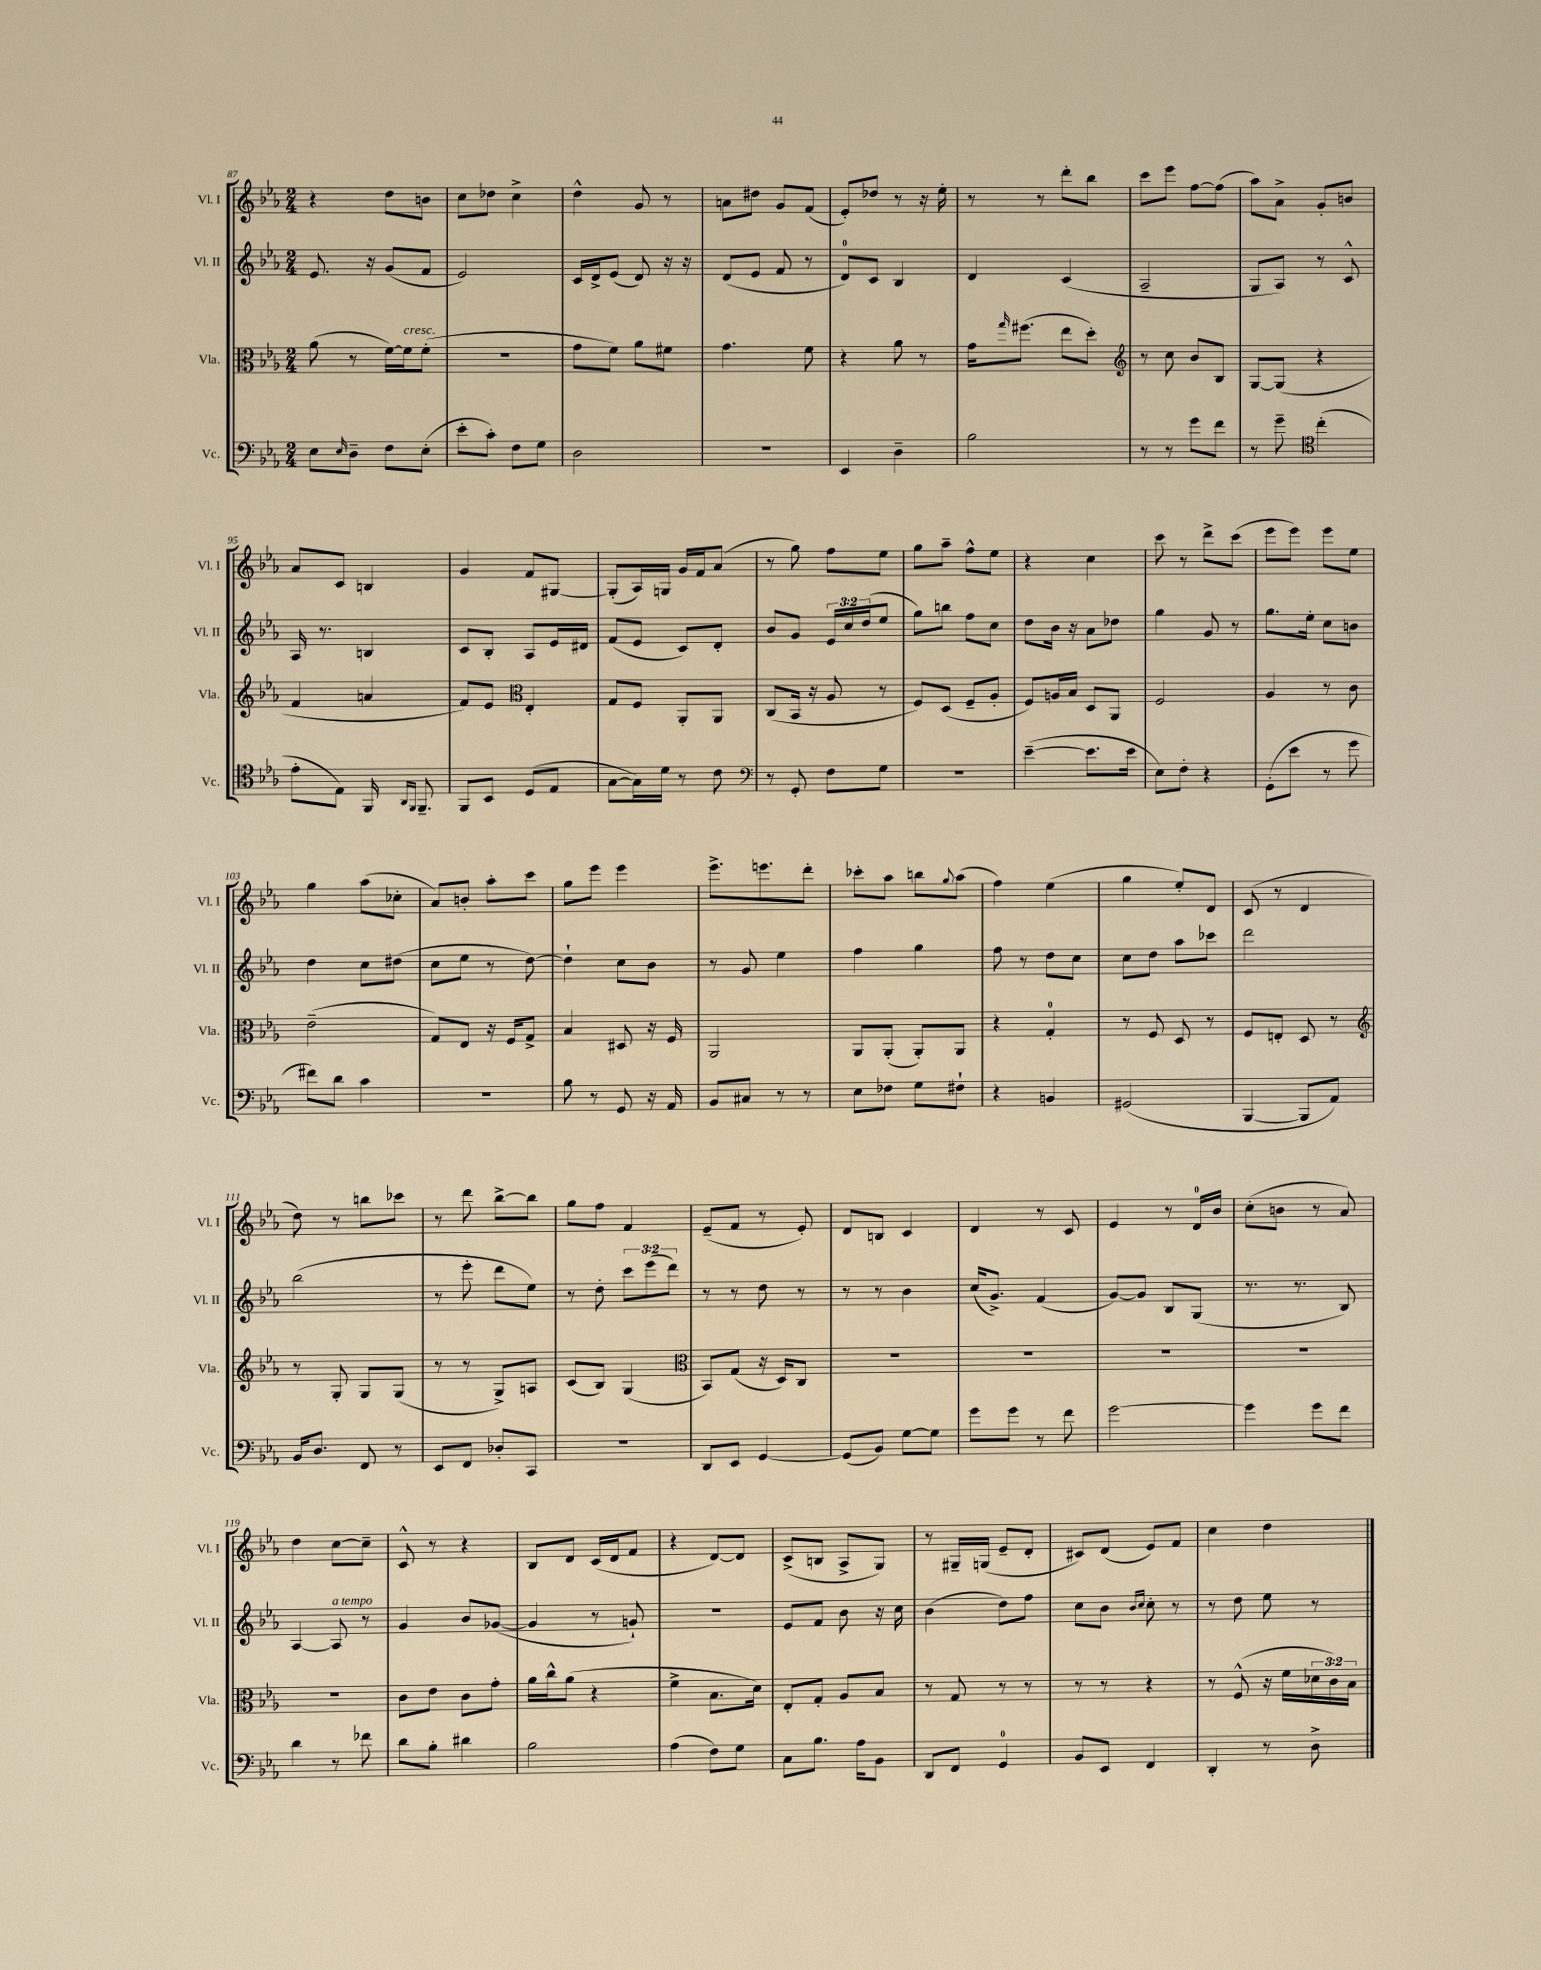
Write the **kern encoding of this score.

**kern	**kern	**kern	**kern
*staff4	*staff3	*staff2	*staff1
*clefF4	*clefC3	*clefG2	*clefG2
*k[b-e-a-]	*k[b-e-a-]	*k[b-e-a-]	*k[b-e-a-]
*M2/4	*M2/4	*M2/4	*M2/4
8E-	(8a-	8.e-	4r
16qqE-	.	.	.
8D~	8r	.	.
.	.	16r	.
8F	[16f)	(8g	8dd
.	16f]	.	.
(8E-'	(8f'	8f	8b
=	=	=	=
8e-'	2r	2e-)	8cc
8c')	.	.	8dd-
8F	.	.	4cc^
8G	.	.	.
=	=	=	=
2D	8g	16c	4dd^^
.	.	16d^	.
.	8f)	(8e-	.
.	8a-	8d)	8g
.	8f#	16r	8r
.	.	16r	.
=	=	=	=
2r	4.g	(8d	8a
.	.	8e-	8dd#
.	.	8f	8g
.	8f	8r	(8f
=	=	=	=
4EE-	4r	8d)	8e-')
.	.	8c	8dd-
4D~	8a-	4B-	8r
.	8r	.	16r
.	.	.	16ee-'
=	=	=	=
2B-	16g	4d	8r
.	16qqgg	.	.
.	(8.ff#	.	.
.	.	.	8r
.	8ee-	(4c	8ddd'
.	8dd')	.	8bb-
=	=	=	=
*	*clefG2	*	*
8r	8r	2A-~	8ccc
8r	8cc	.	8eee-
8g	8b-	.	[8ff
8f	8B-	.	(8ff]
=	=	=	=
8r	[8G	8G	8aa-)
8g~	(8G]	8A-)	8a-^
*clefC4	*	*	*
(4cc'	4r	8r	8g'
.	.	8c^^	8b
=	=	=	=
8e-'	4f	16A-	8a-
.	.	8.r	.
8E-)	.	.	8c
16FF	4a	4B	4B
16qqAA-	.	.	.
16qqFF	.	.	.
8.FF~	.	.	.
=	=	=	=
8FF	8f)	8c	4g
8BB-	8e-	8B-'	.
*	*clefC3	*	*
(8D	4E-'	8A-	8f
8E-	.	16e-	[8G#
.	.	16d#	.
=	=	=	=
[8G	8G	(8f	(8G#']
16G])	8F	8e-	16A-)
16d	.	.	16G
8r	8AA-'	8c)	16g
.	.	.	16f
8c	8AA-	8d'	(8a-
=	=	=	=
*clefF4	*	*	*
8r	(8C	8b-	8r
8GG'	16BB-	8g	8gg)
.	16r	.	.
8F	8A-	24e-	8ff
.	.	24cc	.
.	.	(24dd	.
8G	8r	8ee-	8ee-
=	=	=	=
2r	8F)	8gg)	8gg
.	(8D	8bb	8aa-~
.	8F~	8ff	8ff^^
.	8A-'	8cc	8ee-
=	=	=	=
([4e-~	8F)	8dd	4r
.	16A	16b-	.
.	16B-	16r	.
8.e-]	8D	8a-	4cc
.	8AA-	8dd-	.
16e-	.	.	.
=	=	=	=
8E-)	2F	4gg	8ccc
8F'	.	.	8r
4r	.	8g	8ddd^
.	.	8r	(8ccc
=	=	=	=
(8GG'	4A-	8.gg	8eee-
8e-	.	.	8eee-)
.	.	16ee-'	.
8r	8r	8cc	8eee-
8g	8c	8b	8ee-
=	=	=	=
8f#)	(2e-~	4dd	4gg
8d	.	.	.
4c	.	8cc	(8aa-
.	.	(8dd#	8cc-'
=	=	=	=
2r	8G)	8cc	8a-)
.	8E-	8ee-	8b'
.	16r	8r	8aa-'
.	16F	.	.
.	8G^	[8dd)	8ccc
=	=	=	=
8B-	4B-	4dd`]	8gg
8r	.	.	8eee-
8GG	8D#	8cc	4eee-
16r	16r	8b-	.
16AA-	16F	.	.
=	=	=	=
8BB-	2AA-	8r	8.eee-^
8C#	.	8g	.
.	.	.	8.eee
8r	.	4ee-	.
8r	.	.	8ddd'
=	=	=	=
8E-	8AA-	4ff	8ccc-'
8F-	(8AA-'	.	8aa-
8G	8AA-')	4gg	8bb
.	.	.	8qqgg
8F#`	8AA-	.	(8aa-
=	=	=	=
4r	4r	8ff	4ff)
.	.	8r	.
4BB	4G'	8dd	(4ee-
.	.	8cc	.
=	=	=	=
(2GG#	8r	8cc	4gg
.	8F	8dd	.
.	8D	8aa-	8ee-')
.	8r	8ccc-	8d
=	=	=	=
[4BBB-	8F	2ddd	(8c
.	8E'	.	8r
8BBB-]	8D	.	4d
8AA-)	8r	.	.
=	=	=	=
*	*clefG2	*	*
16BB-	8r	(2bb-	8dd)
8.D	.	.	.
.	8G'	.	8r
8FF	8G	.	8bb
8r	(8G	.	8ccc-
=	=	=	=
8EE-	8r	8r	8r
8FF	8r	8eee-'	8ddd
8D-'	8G^)	8ddd	[8bb-^
8CC	8A	8ee-)	8bb-]
=	=	=	=
2r	(8c	8r	8gg
.	8B-)	8dd'	8ff
.	(4G	12ccc	4f
.	.	(12eee-	.
.	.	12ddd)	.
=	=	=	=
*	*clefC3	*	*
8DD	8BB-)	8r	(8e-~
8EE-	(8G	8r	8f
[4GG	16r	8dd	8r
.	16D)	.	.
.	8C	8r	8e-')
=	=	=	=
(8GG]	2r	8r	8d
8BB-)	.	8r	8B
[8G	.	4b-	4c
8G]	.	.	.
=	=	=	=
8g	2r	(16cc	4d
.	.	8.g^)	.
8g	.	.	.
8r	.	(4f	8r
8f	.	.	8c
=	=	=	=
[2g	2r	[8g)	4e-
.	.	8g]	.
.	.	8B-	8r
.	.	(8G	16d
.	.	.	16b-
=	=	=	=
4g]	2r	8.r	(8cc'
.	.	.	8b
.	.	8.r	.
8g	.	.	8r
8f	.	8B-)	8a-)
=	=	=	=
4d	2r	[4A-	4dd
8r	.	8A-]	[8cc
8f-	.	8r	8cc~]
=	=	=	=
8d	8c	4g	8c^^
8B-'	8e-	.	8r
4d#	8c	8b-	4r
.	8g'	([8g-	.
=	=	=	=
2B-	16a-	4g-]	8B-
.	16cc^^	.	.
.	(8a-	.	8d
.	4r	8r	(16c
.	.	.	16d
.	.	8g`)	8f
=	=	=	=
(4A-	4f^	2r	4r
8F)	8.B-	.	[8d)
8G	.	.	8d]
.	16d)	.	.
=	=	=	=
8C	8E-'	8e-	(8c^
8.B-	8G'	8f	8B
.	8A-	8b-	8A-^
16A-	.	.	.
8BB-	8B-	16r	8G)
.	.	16cc	.
=	=	=	=
8DD	8r	(4b-	8r
8FF	8G	.	16G#~
.	.	.	(16G
4GG	8r	8dd)	8e-~
.	8r	8ff	8d'
=	=	=	=
8BB-	8r	8cc	8c#)
8EE-	8r	8b-	(8d
.	.	16qqb-	.
.	.	16qqcc	.
4FF	4r	8cc'	8e-)
.	.	8r	8f
=	=	=	=
4DD'	8r	8r	4cc
.	(8F^^	8dd	.
8r	16r	8ee-	4dd
.	16f	.	.
8D^	24d-	8r	.
.	24c)	.	.
.	24B-	.	.
==	==	==	==
*-	*-	*-	*-
